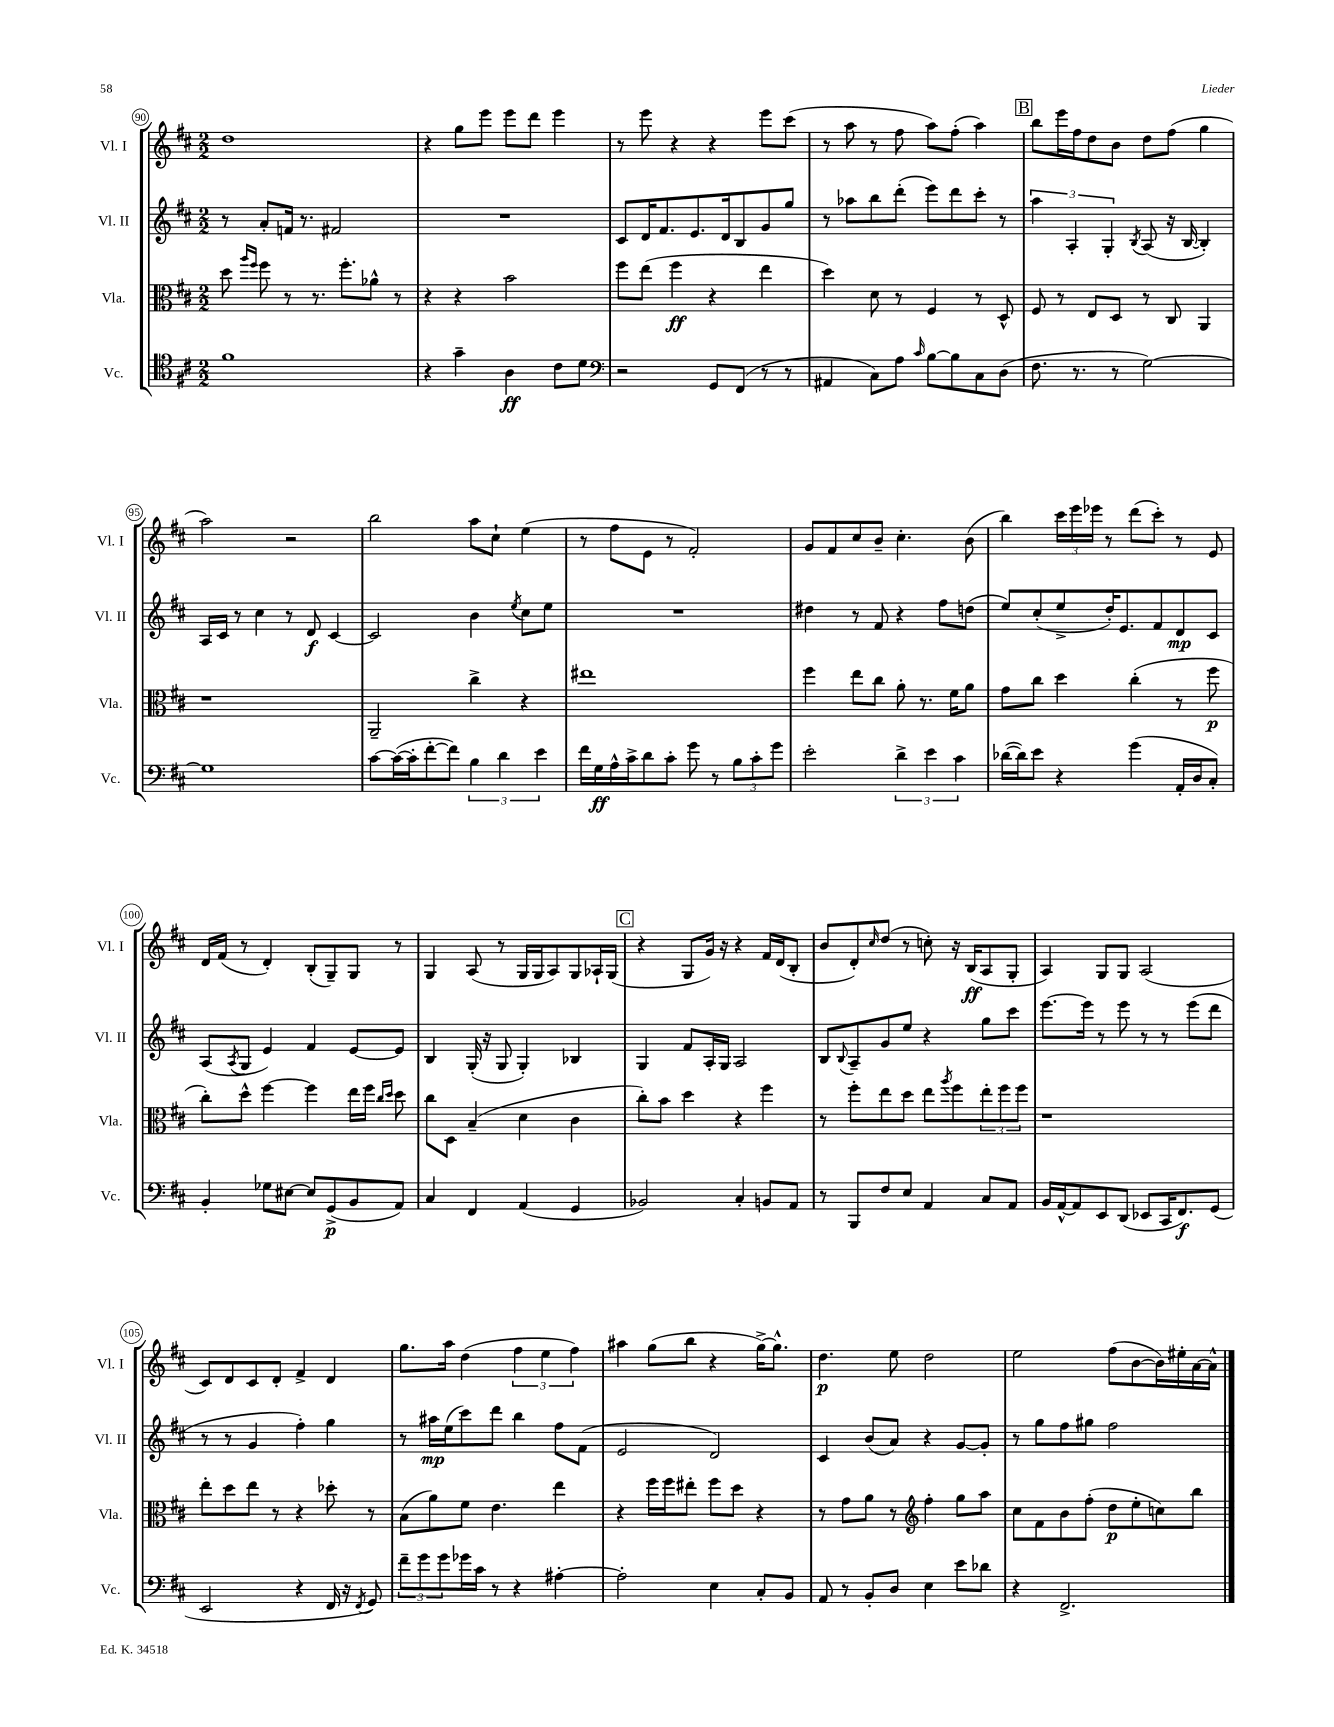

**kern	**kern	**kern	**kern
*staff4	*staff3	*staff2	*staff1
*clefC4	*clefC3	*clefG2	*clefG2
*k[f#c#]	*k[f#c#]	*k[f#c#]	*k[f#c#]
*M2/2	*M2/2	*M2/2	*M2/2
1f#	8dd	8r	1dd
.	16qqaa	.	.
.	16qqff#	.	.
.	8ff#	8a'	.
.	8r	16f	.
.	.	8.r	.
.	8.r	.	.
.	.	2f#	.
.	8.ff#'	.	.
.	8a-^^	.	.
.	8r	.	.
=	=	=	=
4r	4r	1r	4r
4g~	4r	.	8gg
.	.	.	8eee
4A	2b	.	8eee
.	.	.	8ddd
8c#	.	.	4eee
8d	.	.	.
=	=	=	=
*clefF4	*	*	*
2r	8ff#	8c#	8r
.	(8ee	16d	8eee
.	.	8.f#	.
.	4ff#	.	4r
.	.	8.e	.
8GG	4r	.	4r
.	.	16d	.
(8FF#	.	8B	.
8r	4ee	8g	8eee
8r	.	8gg	(8ccc#
=	=	=	=
4AA#	4dd)	8r	8r
.	.	8aa-	8aa
8C#)	8d	8bb	8r
8A	8r	(8ddd'	8ff#
16qqc#	.	.	.
[8B	4F#	8eee)	8aa)
8B]	.	8ddd	(8ff#'
8C#	8r	8ccc#'	4aa)
(8D	8D^^	8r	.
=	=	=	=
8.F#	8F#	6aa	8bb
.	8r	.	16eee
.	.	6A'	.
8.r	.	.	16ff#
.	8E	.	8dd
.	.	6G'	.
8r	8D	.	8b
.	.	8qB	.
[2G)	8r	(8A	8dd
.	8C#	16r	(8ff#
.	.	[16B	.
.	4AA	4B'])	4gg
=	=	=	=
1G]	1r	16A	2aa)
.	.	16c#	.
.	.	8r	.
.	.	4cc#	.
.	.	8r	2r
.	.	8d	.
.	.	[4c#	.
=	=	=	=
[8c#	2AA~	2c#]	2bb
(16c#_	.	.	.
16c#']	.	.	.
[8f#'	.	.	.
8f#])	.	.	.
6B	4cc#^	4b	8aa
.	.	.	8cc#`
6d	.	.	.
.	.	8qee	.
.	4r	8cc#	(4ee
6e	.	.	.
.	.	8ee	.
=	=	=	=
16f#	1ee#	1r	8r
16G	.	.	.
16A^^	.	.	8ff#
16c#^	.	.	.
8d	.	.	8e
8c#'	.	.	8r
8g	.	.	2f#')
8r	.	.	.
12B	.	.	.
12c#'	.	.	.
12g	.	.	.
=	=	=	=
2e'	4ff#	4dd#	8g
.	.	.	8f#
.	8ee	8r	8cc#
.	8cc#	8f#	8b~
6d^	8a'	4r	4.cc#'
.	8.r	.	.
6e	.	.	.
.	.	8ff#	.
.	16f#	.	.
6c#	.	.	.
.	8a	(8dd	(8b
=	=	=	=
([16d-	8g	8ee)	4bb)
16d-])	.	.	.
8e	8cc#	(8cc#'	.
4r	4dd	8ee^	24ccc#
.	.	.	24eee
.	.	.	24eee-
.	.	16dd')	8r
.	.	8.e	.
(4g	(4cc#'	.	(8ddd
.	.	8f#	8ccc#')
16AA'	8r	8d	8r
16D	.	.	.
8C#')	8ff#	8c#	8e
=	=	=	=
4BB'	8cc#')	(8A	16d
.	.	.	(16f#
.	.	8qA	.
.	8dd^^	8G	8r
8G-	[4ff#	4e)	4d')
[8E#	.	.	.
8E#]	4ff#]	4f#	(8B'
(8GG^	.	.	8G~)
8BB	16ee	[8e	8G
.	16ff#	.	.
.	16qqcc#	.	.
.	16qqdd	.	.
8AA)	8dd	8e]	8r
=	=	=	=
4C#	8cc#	4B	4G
.	8D	.	.
4FF#	(4B~	(16G'	(8A
.	.	16r	.
.	.	8G	8r
(4AA	4d	4G')	16G
.	.	.	16G
.	.	.	8A)
4GG	4c#	4B-	8G
.	.	.	16A-`
.	.	.	(16G
=	=	=	=
2BB-)	8cc#')	4G	4r
.	8b	.	.
.	4dd	8f#	8G
.	.	16A'	16g)
.	.	16G	16r
4C#'	4r	2A	4r
8BB	4ff#	.	16f#
.	.	.	(16d
8AA	.	.	8B'
=	=	=	=
8r	8r	8B	8b
.	.	8qqB	.
8BBB	8ff#'	8A~	8d')
.	.	.	16qqcc#
8F#	8ee	8g	(8dd
8E	8dd	8ee	8r
4AA	8ee	4r	8cc')
.	8qaa	.	.
.	8ff#	.	16r
.	.	.	(16B
8C#	12ee'	8gg	8A
.	12ff#	.	.
8AA	.	8ccc#	8G'
.	12ff#	.	.
=	=	=	=
16BB	1r	[8.eee	4A)
[16AA^^	.	.	.
8AA]	.	.	.
.	.	16eee]	.
8EE	.	8r	8G
(8DD	.	8eee	8G
8EE-	.	8r	(2A
16CC#	.	8r	.
8.FF#)	.	.	.
.	.	(8eee	.
(8GG	.	8ddd	.
=	=	=	=
2EE	8ee'	8r	8c#)
.	8dd	8r	8d
.	8ee	4g	8c#
.	8r	.	8d'
4r	4r	4ff#')	4f#^
16FF#	8dd-'	4gg	4d
16r	.	.	.
8qFF#	.	.	.
8GG)	8r	.	.
=	=	=	=
12f#~	(8B	8r	8.gg
12g	.	.	.
.	8a)	16aa#	.
12g	.	.	.
.	.	(16ee	16aa
16g-	8f#	8ccc#)	(4dd
16c#	.	.	.
8r	4.e	8ddd	.
4r	.	4bb	6ff#
.	.	.	6ee
[4A#'	4ee	8ff#	.
.	.	.	6ff#)
.	.	(8f#	.
=	=	=	=
2A#']	4r	2e	4aa#
.	16ff#	.	(8gg
.	16ff#	.	.
.	8ee#'	.	8bb
4E	8ff#	2d)	4r
.	8dd	.	.
8C#'	4r	.	[16gg^)
.	.	.	8.gg^^]
8BB	.	.	.
=	=	=	=
8AA	8r	4c#	4.dd
8r	8g	.	.
8BB'	8a	(8b	.
8D	8r	8a)	8ee
*	*clefG2	*	*
4E	4ff#'	4r	2dd
8e	8gg	[8g	.
8d-	8aa	8g']	.
=	=	=	=
4r	8cc#	8r	2ee
.	8f#	8gg	.
2.FF#^	8b	8ff#	.
.	(8ff#'	8gg#	.
.	8dd	2ff#	(8ff#
.	8ee'	.	[8b
.	8cc)	.	16b])
.	.	.	16ee#'
.	8bb	.	[16a
.	.	.	16a^^]
==	==	==	==
*-	*-	*-	*-
